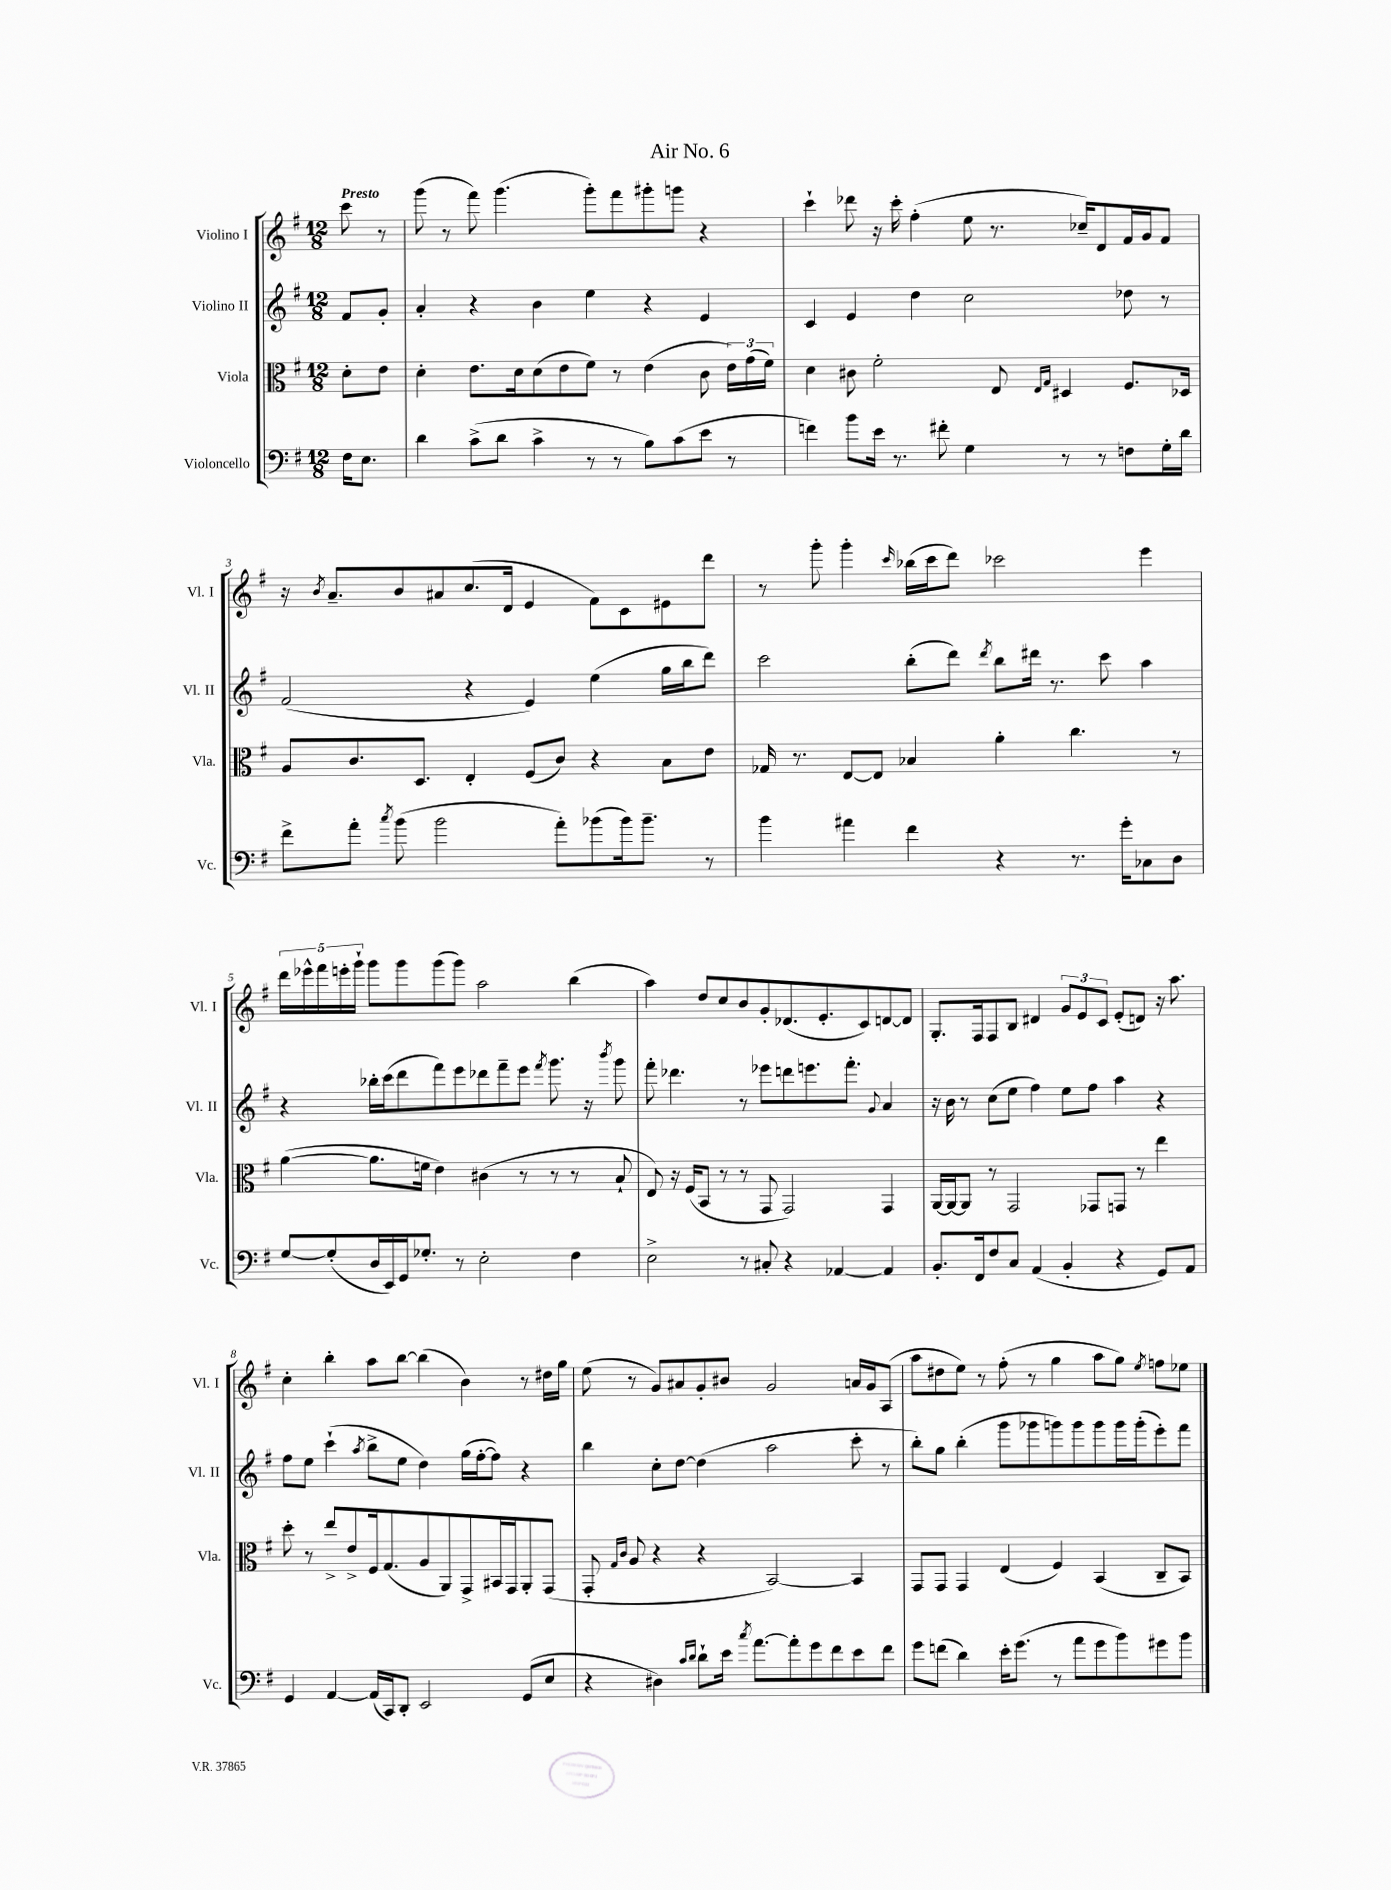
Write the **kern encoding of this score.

**kern	**kern	**kern	**kern
*staff4	*staff3	*staff2	*staff1
*clefF4	*clefC3	*clefG2	*clefG2
*k[f#]	*k[f#]	*k[f#]	*k[f#]
*M12/8	*M12/8	*M12/8	*M12/8
16F#\LK	8d'\L	8f#/L	8ccc\
8.E\J	.	.	.
.	8e\J	8g'/J	8r
=	=	=	=
4d\	4d'\	4a'/	(8ggg\
.	.	.	8r
(8c^\L	8.e\L	4r	8fff#\)
8d\J	.	.	(4.ggg\
.	16d\k	.	.
4c^\	(8d\	4b\	.
.	8e\	.	.
8r	8f#\J)	4ee\	8ggg'\L)
8r	8r	.	8fff#\
8B\L)	(4e\	4r	8ggg#'\
(8c\	.	.	8ggg\J
8e\J	8c\	4e/	4r
8r	24e\LL)	.	.
.	(24g\	.	.
.	24f#\JJ)	.	.
=	=	=	=
4f\)	4d\	4c/	4ccc`\
8b\L	8c#\	4e/	8ddd-\
16e\Jk	2f#'\	.	16r
8.r	.	.	16ccc'\
.	.	4dd\	(4ff#'\
8f#'\	.	.	.
4G\	.	2cc\	8ee\
.	8E/	.	8.r
.	16qqE/LL	.	.
.	16qqG/JJ	.	.
8r	4D#/	.	.
.	.	.	16cc-~/LK)
8r	.	.	8d/
8F\L	8.F#/L	8dd-\	16f#/L
.	.	.	16g/J
16G'\L	.	8r	8f#/J
16d\JJ	16D-/Jk	.	.
=	=	=	=
8f#^\L	8A/L	(2f#/	16r
.	.	.	8qb/
.	.	.	8.a~/L
8a'\J	8.c/	.	.
8qcc/	.	.	.
(8b\	.	.	8b/
.	8.D/J	.	.
2b\	.	.	8a#/
.	4E'/	4r	(8.cc/
.	.	.	16d/Jk
.	(8F#/L	4e/)	4e/
8a'\L)	8c/J)	.	.
(8b-\	4r	(4ee\	8f#\L)
16b-\k)	.	.	8c\
8.b-~\J	.	.	.
.	8B\L	16gg\LL	8e#\
.	.	16bb\J	.
8r	8e\J	8ddd\J)	8ddd\J
=	=	=	=
4b\	16G-/	2ccc\	8r
.	8.r	.	.
.	.	.	8ggg'\
4a#\	[8E/L	.	4ggg'\
.	8E/]J	.	.
.	.	.	16qqccc/
4f#\	4B-/	(8bb'\L	(16bb-\LL
.	.	.	16ccc\J
.	.	8ddd\J)	8ddd\J)
.	.	8qddd/	.
4r	4a'\	8bb\L	2ccc-\
.	.	16ddd#\Jk	.
.	.	8.r	.
8.r	4.cc\	.	.
.	.	8ccc\	.
16g'\LK	.	.	.
8C-\	.	4aa\	4eee\
8D\J	8r	.	.
=	=	=	=
[8G/L	([4a\	4r	20ddd\LL
.	.	.	20eee-^^\
.	.	.	20fff#\
(8G'/]	.	.	.
.	.	.	20eee'\
.	.	.	20ggg`\JJ
16D/L	8.a\]L	16bb-'\LL	8ggg\L
16EE/)	.	(16ccc\J	.
16GG/J	.	8ddd\	8ggg\
8.G-'/J	16f\Jk	.	.
.	4e\)	8fff#\)	(8ggg\
8r	.	8eee\	8ggg\J)
2E'\	(4c#\	8ddd-\	2aa\
.	.	8fff#~\	.
.	8r	8eee\J	.
.	.	8qfff#/	.
.	8r	8.ggg\	.
4F#\	8r	.	(4bb\
.	.	16r	.
.	.	8qbbb/	.
.	8B`/	8ggg\	.
=	=	=	=
2E^\	8E/)	8fff#'\	4aa\)
.	16r	4.ddd-\	.
.	(16F#/LK	.	.
.	8BB/J	.	8dd/L
.	8r	.	8cc/
8r	8r	8r	8b/
8C#'/	8GG/	8eee-\L	8g'/
4r	2GG/)	8ddd\	(8.d-/
.	.	8.eee\	.
.	.	.	8.e'/
[4AA-/	.	.	.
.	.	8.fff#'\J	.
.	.	.	8c/)
.	.	8qqg/	.
4AA-/]	4GG/	4a/	[8d/
.	.	.	8d/]J
=	=	=	=
8.BB'/L	[16AA/LL	16r	8.G'/L
.	16AA/_J	16b\	.
.	8AA/]J	8r	.
16FF#/k	.	.	16F#/k
8F#/	8r	(8cc\L	8F#/
8C/J	2GG/	8ee\J	8B/J
(4AA/	.	4ff#\)	4d#/
4BB'/	.	8ee\L	12g/L
.	.	.	12e/
.	8GG-/L	8ff#\J	.
.	.	.	12c/J
4r	8GG/J	4aa\	(8e'/L
.	8r	.	8d/J)
8GG/L)	4ee\	4r	16r
.	.	.	8.aa\
8AA/J	.	.	.
=	=	=	=
4GG/	8dd'\	8ff#\L	4cc'\
.	8r	8ee\J	.
[4AA/	8ee^/L	(4ccc`\	4bb'\
.	8e^/	.	.
.	.	8qaa/	.
(16AA/]LL	16F#/k	8bb^\L	8aa\L
16CC/J)	(8.G/	.	.
8DD'/J	.	8ee\J	[8bb\J
2EE/	8A/	4dd\)	(4bb\]
.	8AA/)	.	.
.	8GG^/	(16gg\LL	4b\)
.	.	[16ff#'\J	.
.	16BB#/L	8ff#\]J)	.
.	16GG/J	.	.
(8GG/L	8AA'/	4r	8r
8E/J	(8GG/J	.	16dd#\LL
.	.	.	16gg\JJ
=	=	=	=
4r	8GG'/	4bb\	(8ee\
.	16qqG/LL	.	.
.	16qqc/JJ	.	.
.	8A/	.	8r
4D#\)	4r	8cc'\L	8g/L)
.	.	[8dd\J	8a#/
16qqc/LL	.	.	.
16qqd/JJ	.	.	.
8d`\L	4r	(4dd\]	8g'/
16e\Jk	.	.	8b#/J
8qcc/	.	.	.
[8.a\L	.	.	.
.	[2BB/)	2aa\	2g/
8a'\]	.	.	.
8g\	.	.	.
8f#\	.	.	.
8e\	4BB/]	8ccc'\	16a/LL
.	.	.	16g/J
8f#\J	.	8r	(8A/J
=	=	=	=
8g\L	8GG/L	8bb'\L)	8aa\L
(8f\J	8GG/J	8gg\J	8dd#\
4d\)	4GG/	(4bb'\	8ee\J)
.	.	.	8r
16e'\LK	(4E/	8ggg\L	(8ff#'\
(8.g\J	.	.	.
.	.	8ggg-\	8r
8r	4F#/)	8ggg\)	4gg\
8a\L	.	8ggg\	.
8g\	(4BB/	8ggg\	8aa\L
8b\)	.	16ggg\L	8gg\J)
.	.	(16ggg'\J	.
.	.	.	8qee/
8g#\	8C~/L	8eee'\)	8ff\L
8b\J	8BB/J)	8fff#\J	8ee-\J
==	==	==	==
*-	*-	*-	*-
